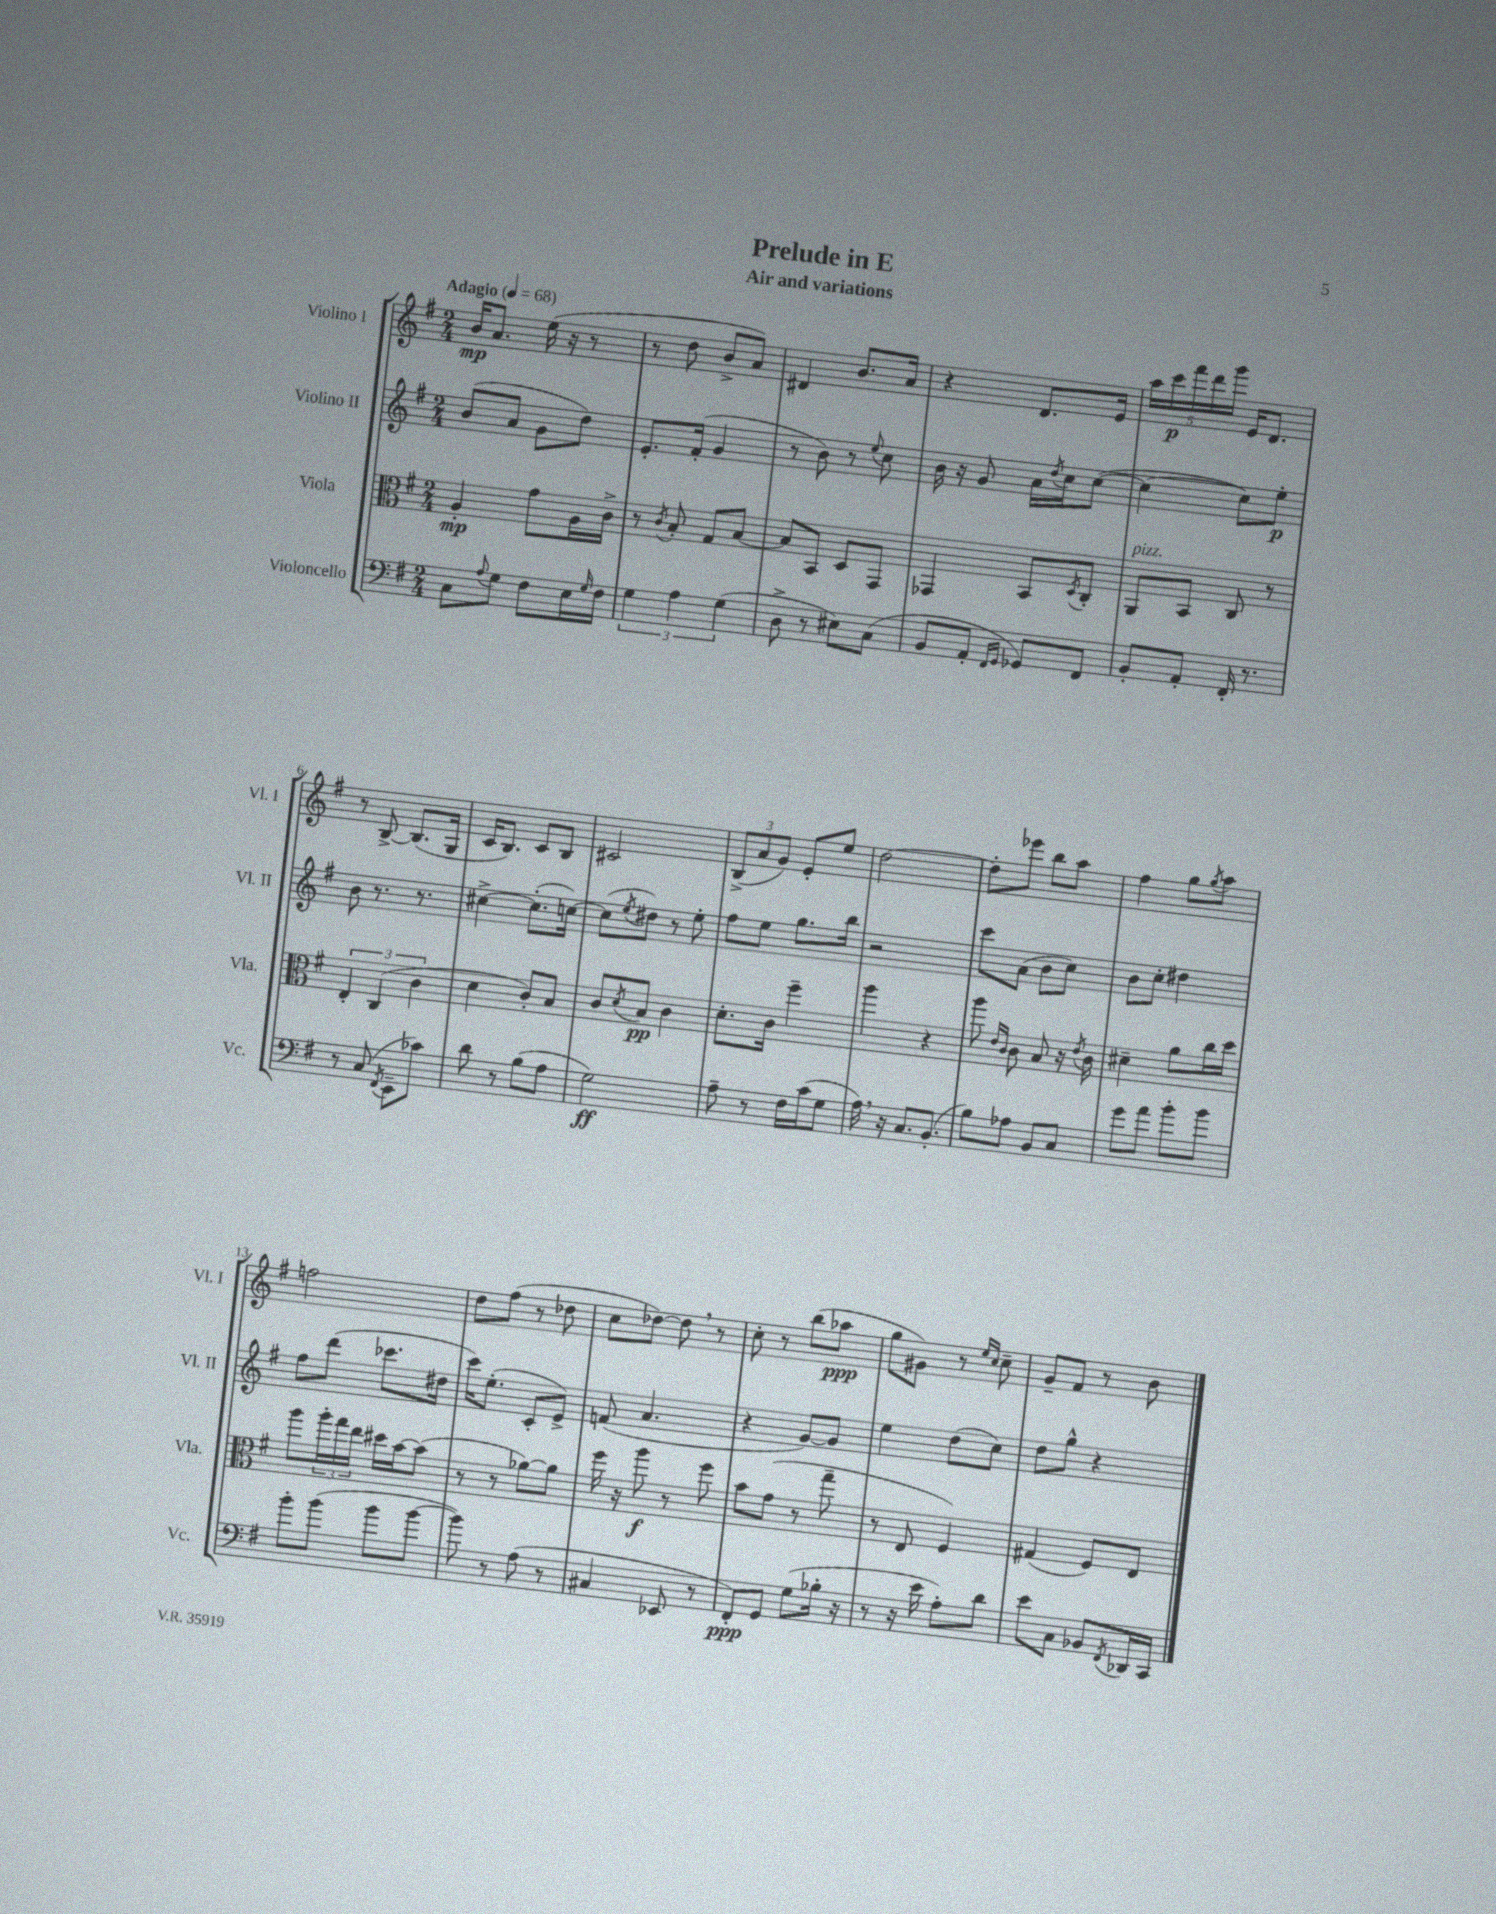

**kern	**dynam	**kern	**dynam	**kern	**dynam	**kern	**dynam
*part4	*part4	*part3	*part3	*part2	*part2	*part1	*part1
*staff4	*staff4	*staff3	*staff3	*staff2	*staff2	*staff1	*staff1
*I"Violoncello	*	*I"Viola	*	*I"Violino II	*	*I"Violino I	*
*I'Vc.	*	*I'Vla.	*	*I'Vl. II	*	*I'Vl. I	*
*clefF4	*	*clefC3	*	*clefG2	*	*clefG2	*
*k[f#]	*	*k[f#]	*	*k[f#]	*	*k[f#]	*
*M2/4	*	*M2/4	*	*M2/4	*	*M2/4	*
*MM68	*	*MM68	*	*MM68	*	*MM68	*
=1	=1	=1	=1	=1	=1	=1	=1
!	!	!	!	!	!	!LO:TX:a:B:t=Adagio	!
8C\L	.	4A'/	mp	(8b/L	.	16b/KL	mp
.	.	.	.	.	.	8.a/J	.
8qqA/	.	.	.	.	.	.	.
8G\J	.	.	.	8a/J	.	.	.
8F#\L	.	8g\L	.	8g\L	.	(16ee\	.
.	.	.	.	.	.	16r	.
16E\L	.	16A\L	.	8dd\J)	.	8r	.
16qqG/	.	.	.	.	.	.	.
16F#\JJ	.	16c^\JJ	.	.	.	.	.
=2	=2	=2	=2	=2	=2	=2	=2
6G\	.	8r	.	8.e'/L	.	8r	.
.	.	8qc/	.	.	.	.	.
.	.	8B'/	.	.	.	8dd\	.
6A\	.	.	.	.	.	.	.
.	.	.	.	(16f#'/Jk	.	.	.
.	.	8G/L	.	4g/	.	8b^/L	.
(6G\	.	.	.	.	.	.	.
.	.	[8B/J	.	.	.	8a/J)	.
=3	=3	=3	=3	=3	=3	=3	=3
8D^\	.	8B/L]	.	8r	.	4d#X/	.
8r	.	8BB/J	.	8b\)	.	.	.
8E#X\L)	.	8D/L	.	8r	.	8.b/L	.
.	.	.	.	8qqee/	.	.	.
(8C\J	.	8GG/J	.	8cc\	.	.	.
.	.	.	.	.	.	16a/Jk	.
=4	=4	=4	=4	=4	=4	=4	=4
8BB/L	.	4GG-X/	.	16b\	.	4r	.
.	.	.	.	16r	.	.	.
8AA'/J	.	.	.	8g/	.	.	.
16qqFF#/LL	.	.	.	.	.	.	.
16qqGG/JJ	.	.	.	.	.	.	.
8GG-X/L)	.	8BB/L	.	16a\LL	.	8.d/L	.
.	.	.	.	8qdd/	.	.	.
.	.	.	.	16cc\J	.	.	.
.	.	8qD/	.	.	.	.	.
8FF#/J	.	8C'/J	.	([8cc\J	.	.	.
.	.	.	.	.	.	16e/Jk	.
=5	=5	=5	=5	=5	=5	=5	=5
!	!	!LO:TX:a:i:t=pizz.	!	!	!	!	!
8BB'/L	.	8AA/L	.	4cc\_	.	20aa\LL	.
.	.	.	.	.	.	20ccc\	p
.	.	.	.	.	.	20fff#\	.
8AA'/J	.	8BB/J	.	.	.	.	.
.	.	.	.	.	.	20ddd\	.
.	.	.	.	.	.	20ggg\JJ	.
16FF#'/	.	8C/	.	8cc\L])	.	16e/KL	.
8.r	.	.	.	.	.	8.d/J	.
.	.	8r	.	8ee'\J	p	.	.
!!LO:LB:g=z
=6	=6	=6	=6	=6	=6	=6	=6
8r	.	6E'/	.	8b\	.	8r	.
(8C/	.	.	.	8.r	.	[8B^/	.
.	.	(6C/	.	.	.	.	.
8qFF#/	.	.	.	.	.	.	.
8EE~\L	.	.	.	.	.	(8.B/L]	.
.	.	.	.	8.r	.	.	.
.	.	6c\	.	.	.	.	.
8c-X\J)	.	.	.	.	.	.	.
.	.	.	.	.	.	16G/Jk	.
=7	=7	=7	=7	=7	=7	=7	=7
8d\	.	4d\	.	[4cc#X^\	.	16c/KL	.
.	.	.	.	.	.	8.B/J)	.
8r	.	.	.	.	.	.	.
(8B\L	.	8c'/L)	.	(8.cc#'\L]	.	8c/L	.
8A\J	.	8B/J	.	.	.	8B/J	.
.	.	.	.	[16ccn\Jk)	.	.	.
=8	=8	=8	=8	=8	=8	=8	=8
2G\)	ff	8c/L	.	(8cc\L]	.	2c#X/	.
.	.	8qd/	.	8qee/	.	.	.
.	.	8B/J	pp	8dd#X\J)	.	.	.
.	.	4c\	.	8r	.	.	.
.	.	.	.	8ee'\	.	.	.
=9	=9	=9	=9	=9	=9	=9	=9
8A~\	.	8.d'\L	.	8ff#\L	.	(12B^/L	.
.	.	.	.	.	.	12a/	.
8r	.	.	.	8ee\J	.	.	.
.	.	.	.	.	.	12g/J)	.
.	.	16c\Jk	.	.	.	.	.
16F#\LL	.	4ff#~\	.	8.gg\L	.	8e'/L	.
(16c\J	.	.	.	.	.	.	.
8G\J	.	.	.	.	.	8ee/J	.
.	.	.	.	16bb\Jk	.	.	.
=10	=10	=10	=10	=10	=10	=10	=10
16A,\)	.	4aa\	.	2r	.	[2dd\	.
16r	.	.	.	.	.	.	.
8.C/L	.	.	.	.	.	.	.
.	.	4r	.	.	.	.	.
(8.BB'/J	.	.	.	.	.	.	.
=11	=11	=11	=11	=11	=11	=11	=11
8B\L)	.	8aa\	.	8ccc\L	.	8dd'\L]	.
.	.	16qqe/LL	.	.	.	.	.
.	.	16qqc/JJ	.	.	.	.	.
8A-X\J	.	8c\	.	(8a\J	.	8eee-X\J	.
8BB/L	.	8B/	.	8b\L	.	8bb\L	.
8C/J	.	16r	.	8cc\J)	.	8aa\J	.
.	.	8qe/	.	.	.	.	.
.	.	16c\	.	.	.	.	.
=12	=12	=12	=12	=12	=12	=12	=12
8g\L	.	4d#X~\	.	8b\L	.	4ff#\	.
8a\J	.	.	.	8cc'\J	.	.	.
8b'\L	.	8a\L	.	4dd#X\	.	8gg\L	.
.	.	.	.	.	.	8qgg/	.
8b\J	.	16cc\L	.	.	.	8aa\J	.
.	.	16dd\JJ	.	.	.	.	.
!!LO:LB:g=z
=13	=13	=13	=13	=13	=13	=13	=13
8b'\L	.	8aa\L	.	8ff#\L	.	2ffn\	.
(8b\J	.	24aa'\L	.	(8ddd\J	.	.	.
.	.	24gg\	.	.	.	.	.
.	.	24ee\JJ	.	.	.	.	.
8b\L	.	16dd#X\LL	.	8.ccc-X\L	.	.	.
.	.	[16b\J	.	.	.	.	.
[8b\J	.	(8b\J]	.	.	.	.	.
.	.	.	.	16dd#X\Jk	.	.	.
=14	=14	=14	=14	=14	=14	=14	=14
8b\])	.	8r	.	16ccc\KL)	.	8dd\L	.
.	.	.	.	(8.ee'\J	.	.	.
8r	.	8r	.	.	.	(8ff#\J	.
(8A\	.	[8a-X\L)	.	8c'/L	.	8r	.
8r	.	8a-\J]	.	8e^/J)	.	8dd-X\	.
=15	=15	=15	=15	=15	=15	=15	=15
4C#X/	.	16ff#\	.	(8fn/	.	8cc\L	.
.	.	16r	.	.	.	.	.
.	.	8aa\	f	4.a/	.	[8dd-X\J)	.
8EE-X/	.	8r	.	.	.	8dd-,\]	.
8r	.	8ff#\	.	.	.	8r	.
=16	=16	=16	=16	=16	=16	=16	=16
8FF#'/L)	ppp	8b\L	.	4r	.	8cc'\	.
8GG/J	.	(8g\J	.	.	.	8r	.
(8G\L	.	8r	.	[8g/L)	.	(8bb\L	.
16B-X'\Jk	.	8gg~\	.	8g/J]	.	8aa-X\J	ppp
16r	.	.	.	.	.	.	.
=17	=17	=17	=17	=17	=17	=17	=17
8r	.	8r	.	4ee\	.	8gg\L	.
16r	.	8E/	.	.	.	8g#X\J)	.
16e\	.	.	.	.	.	.	.
8A'\L)	.	4F#/)	.	(8dd\L	.	8r	.
.	.	.	.	.	.	16qqee/LL	.
.	.	.	.	.	.	16qqcc/JJ	.
8d\J	.	.	.	8cc\J)	.	8cc~\	.
=18	=18	=18	=18	=18	=18	=18	=18
8e\L	.	(4G#X/	.	8dd\L	.	8g~/L	.
8C\J	.	.	.	8gg^^\J	.	8f#/J	.
8BB-X/L	.	8F#/L)	.	4r	.	8r	.
8qFF#/	.	.	.	.	.	.	.
16DD-X/L	.	8E/J	.	.	.	8b\	.
16CC/JJ	.	.	.	.	.	.	.
==	==	==	==	==	==	==	==
*-	*-	*-	*-	*-	*-	*-	*-
